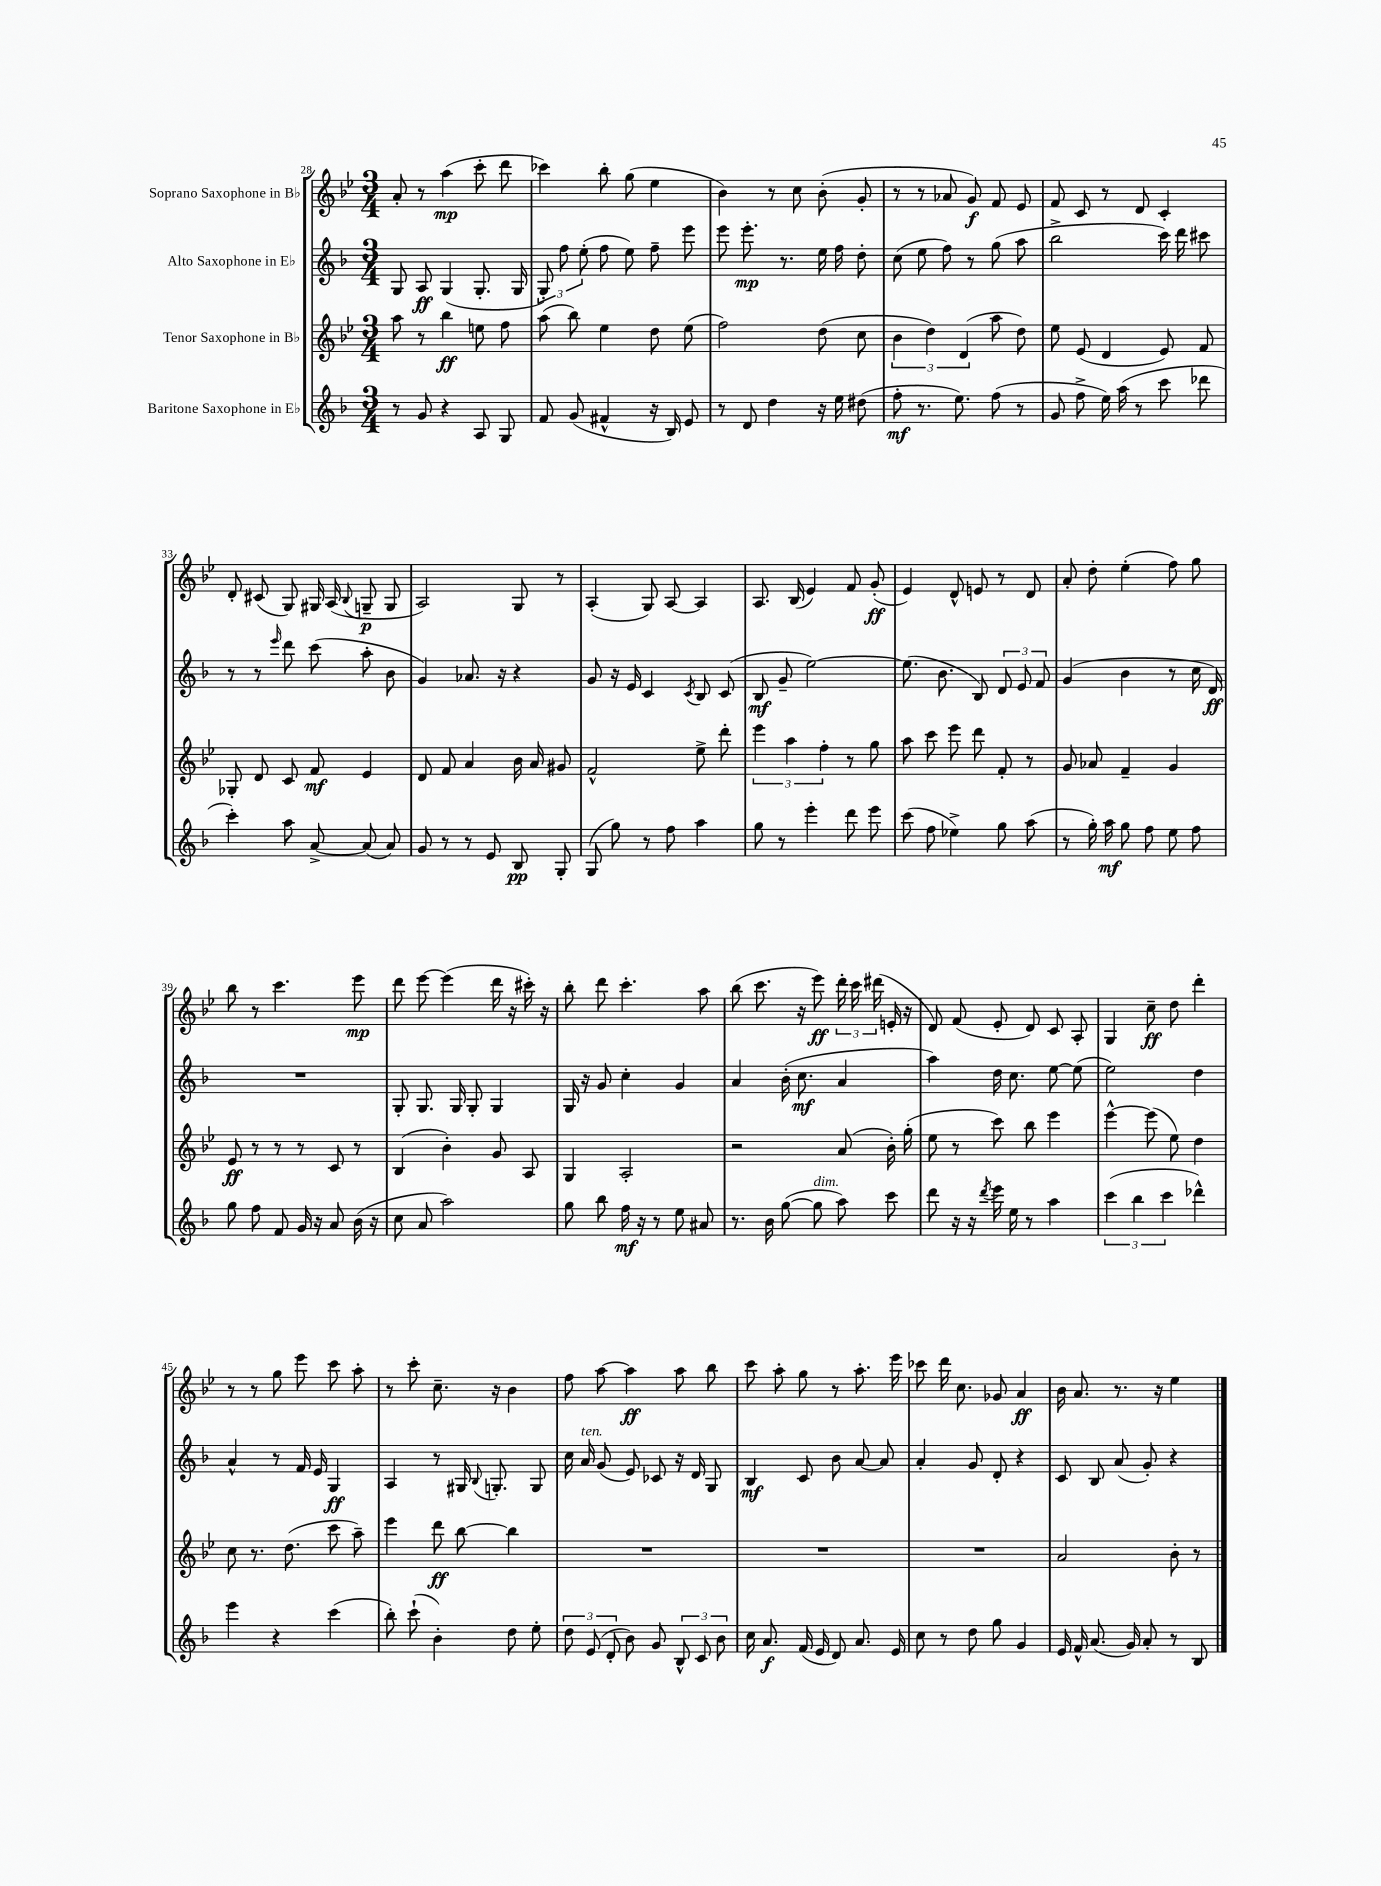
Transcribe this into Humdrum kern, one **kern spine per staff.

**kern	**kern	**kern	**kern
*staff4	*staff3	*staff2	*staff1
*clefG2	*clefG2	*clefG2	*clefG2
*k[b-]	*k[b-e-]	*k[b-]	*k[b-e-]
*M3/4	*M3/4	*M3/4	*M3/4
8r	8aa	8G	8a'
8g	8r	8A	8r
4r	4bb-	(4G	(4aa
8A	8ee	8.G'	8ccc'
8G	8ff	.	8ddd
.	.	16G	.
=	=	=	=
8f	(8aa	12G')	4ccc-)
.	.	12ff	.
(8g	8bb-)	.	.
.	.	(12ee'	.
4f#^^	4ee-	8ff	8bb-'
.	.	8ee)	(8gg
16r	8dd	8ff~	4ee-
16B-)	.	.	.
8e	(8ee-	8eee	.
=	=	=	=
8r	2ff)	8eee	4b-)
8d	.	8.eee'	.
4dd	.	.	8r
.	.	8.r	.
.	.	.	8cc
16r	(8dd	16ee	(8b-'
16ee	.	16ff	.
(8dd#	8cc	8dd'	8g'
=	=	=	=
8ff'	6b-	(8cc	8r
8.r	.	8ee	8r
.	6dd)	.	.
.	.	8ff)	8a-
8.ee)	.	.	.
.	(6d	.	.
.	.	8r	8g)
(8ff	8aa	(8gg	8f
8r	8dd)	8aa	8e-
=	=	=	=
8g	8ee-	2bb-^	8f
8ff^	(8e-	.	8c
16ee)	4d	.	8r
(16aa	.	.	.
8r	.	.	8d
8ccc	8e-)	16ccc)	4c'
.	.	16ddd	.
8ddd-	8f	8ccc#	.
=	=	=	=
4ccc')	8G-'	8r	8d'
.	8d	8r	(8c#
.	.	16qqeee	.
8aa	8c	8ddd	8G)
[8a^	8f	(8ccc	16G#
.	.	.	(16A
.	.	.	8qqB-
(8a]	4e-	8aa'	8G~
8a)	.	8b-	8G
=	=	=	=
8g	8d	4g)	2A)
8r	8f	.	.
8r	4a	8.a-	.
8e	.	.	.
.	.	16r	.
8B-	16b-	4r	8G
.	16a	.	.
8G'	8g#	.	8r
=	=	=	=
(8G	2f^^	8g	(4A'
8gg)	.	16r	.
.	.	16e	.
8r	.	4c	8G)
8ff	.	.	[8A
.	.	8qc	.
4aa	8ee-^	8B-	4A]
.	8ddd'	(8c	.
=	=	=	=
8gg	6eee-	8B-	8.A
8r	.	8g~	.
.	6aa	.	.
.	.	.	(16B-
4eee'	.	[2ee)	4e-)
.	6ff'	.	.
8ddd	8r	.	8f
8eee	8gg	.	(8g'
=	=	=	=
(8ccc	8aa	(8.ee]	4e-)
8ff	8ccc	.	.
.	.	8.b-	.
4ee-^)	8eee-	.	8d^^
.	8ddd	8B-)	8e
8gg	8f'	12d	8r
.	.	12e	.
(8aa	8r	.	8d
.	.	12f	.
=	=	=	=
8r	8g	(4g	8a'
16gg')	8a-	.	8dd'
16aa	.	.	.
8gg	4f~	4b-	(4ee-'
8ff	.	.	.
8ee	4g	8r	8ff)
8ff	.	16cc	8gg
.	.	16d)	.
=	=	=	=
8gg	8e-	2.r	8bb-
8ff	8r	.	8r
8f	8r	.	4.ccc
16g	8r	.	.
16r	.	.	.
8a	8c	.	.
(16b-	8r	.	8eee-
16r	.	.	.
=	=	=	=
8cc	(4B-	8G'	8ddd
8a	.	8.G	[8eee-
2aa)	4b-')	.	(4eee-]
.	.	16G	.
.	.	8G'	.
.	8g	4G	16ddd
.	.	.	16r
.	8A	.	16ccc#')
.	.	.	16r
=	=	=	=
8gg	4G	16G	8bb-'
.	.	16r	.
8bb-	.	8g	8ddd
16ff	2A'	4cc'	4.ccc'
16r	.	.	.
8r	.	.	.
8ee	.	4g	.
8a#	.	.	8aa
=	=	=	=
8.r	2r	4a	(8bb-
.	.	.	8.ccc
16b-	.	.	.
([8gg	.	(16b-'	.
.	.	8.cc	16r
8gg]	.	.	8eee-)
8aa)	(8a	4a	24ddd'
.	.	.	24ccc
.	.	.	(24ddd#
8ccc	16b-')	.	16e'
.	(16gg'	.	16r
=	=	=	=
8ddd	8ee-	4aa)	8d)
16r	8r	.	(8f
16r	.	.	.
8qddd	.	.	.
16eee	8ccc)	16dd	8e-'
16ee	.	8.cc	.
8r	8bb-	.	8d)
4aa	4eee-	[8ee	8c
.	.	(8ee]	8A'
=	=	=	=
(6ccc	[4eee-^^	2ee)	4G
6bb-	.	.	.
.	(8eee-]	.	8cc~
6ccc	.	.	.
.	8ee-)	.	8dd
4ddd-^^)	4dd	4dd	4ddd'
=	=	=	=
4eee	8cc	4a^^	8r
.	8.r	.	8r
4r	.	8r	8gg
.	(8.dd	.	.
.	.	16f	8eee-
.	.	16e	.
(4ccc	8ccc	4G	8ccc
.	8aa~)	.	8aa'
=	=	=	=
8bb-')	4eee-	4A	8r
(8ccc`	.	.	8ccc'
4b-')	8ddd	8r	8.cc~
.	[8bb-	16G#	.
.	.	8qqB-	.
.	.	8.G'	16r
8dd	4bb-]	.	4b-
8ee'	.	8G	.
=	=	=	=
12dd	2.r	16cc	8ff
.	.	16a	.
(12e	.	.	.
.	.	(8g	[8aa
12d'	.	.	.
8b-)	.	8e)	4aa]
8g	.	8c-	.
12B-^^	.	16r	8aa
.	.	16d	.
12c	.	.	.
.	.	8G	8bb-
12b-	.	.	.
=	=	=	=
16cc	2.r	4B-	8ccc
8.a	.	.	.
.	.	.	8aa'
(16f	.	8c	8gg
16e	.	.	.
8d)	.	8b-	8r
8.a	.	[8a	8.aa'
.	.	8a]	.
16e	.	.	16eee-
=	=	=	=
8cc	2.r	4a'	8ccc-
8r	.	.	16ddd
.	.	.	8.cc
8dd	.	8g	.
8gg	.	8d'	8g-
4g	.	4r	4a
=	=	=	=
16e	2a	8c	16b-
16f^^	.	.	8.a
(8.a	.	8B-	.
.	.	(8a	8.r
16g)	.	.	.
8a'	.	8g')	.
.	.	.	16r
8r	8b-'	4r	4ee-
8B-	8r	.	.
==	==	==	==
*-	*-	*-	*-
